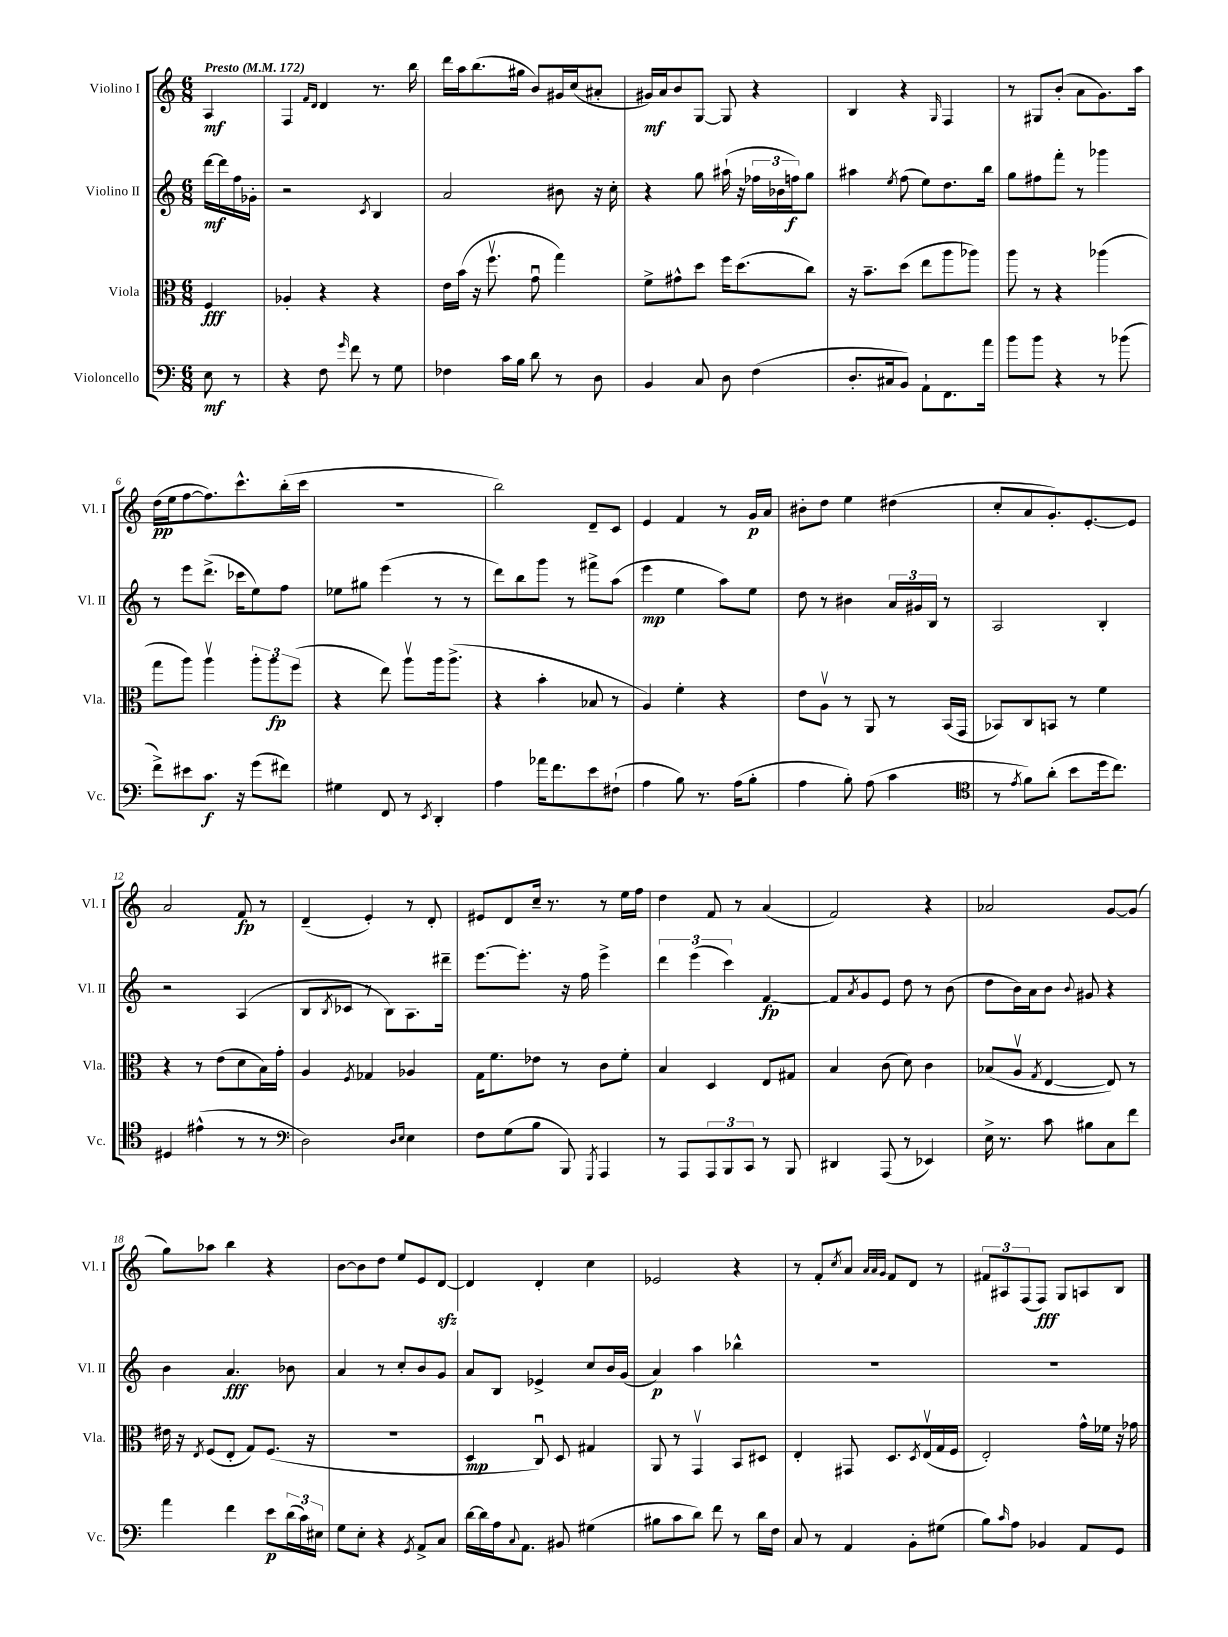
<<
\new StaffGroup <<
\new Staff = "s0" \with { instrumentName = "Violino I" shortInstrumentName = "Vl. I" } {
    \clef treble \key c \major \numericTimeSignature \time 6/8 \partial 4 \tempo "Presto" 4 = 172
    a4\mf |
    f4 \grace { f'16 d'16 } d'4 r8. b''16 |
    d'''16 a''16 b''8.( gis''16 b'8) gis'16 c''16( ais'8-. |
    gis'16\mf) a'16 b'8 g8~ g8 r4 |
    b4 r4 \grace { g16 } f4 |
    r8 gis8 b'8-.( a'8 g'8.) a''16 |
    d''16\pp( e''16 f''8~ f''8.) c'''8.-^ b''16-.( c'''16 |
    R2. |
    b''2) d'8-- c'8 |
    e'4 f'4 r8 g'16\p a'16 |
    bis'8-. d''8 e''4 dis''4( |
    c''8-. a'8 g'8.-.) e'8.~-. e'8 |
    a'2 f'8\fp r8 |
    d'4--( e'4-.) r8 d'8-. |
    eis'8 d'8 c''16-- r8. r8 e''16 f''16 |
    d''4 f'8 r8 a'4( |
    f'2) r4 |
    aes'2 g'8~ g'8( |
    g''8) aes''8 b''4 r4 |
    b'8~ b'8 d''8 e''8 e'8 d'8~\sfz |
    d'4 d'4-. c''4 |
    ees'2 r4 |
    r8 f'8-. \acciaccatura { c''8 } a'8 \grace { a'32 a'32 g'32 } f'8 d'8 r8 |
    \tuplet 3/2 { fis'8 ais8 f8( } f8\fff) g8 a8 b8 \bar "|." |
}
\new Staff = "s1" \with { instrumentName = "Violino II" shortInstrumentName = "Vl. II" } {
    \clef treble \key c \major \numericTimeSignature \time 6/8 \partial 4
    d'''16~\mf d'''16 f''16 ges'16-. |
    r2 \acciaccatura { c'8 } b4 |
    a'2 bis'8 r16 c''16-. |
    r4 g''8 ais''16-!( r16 \tuplet 3/2 { fes''16 bes'16 f''16\f) } g''8 |
    ais''4 \acciaccatura { e''8 } f''8( e''8) d''8. b''16 |
    g''8 fis''8 f'''8-. r8 ges'''4 |
    r8 e'''8 d'''8.->( ces'''16 e''8) f''8 |
    ees''8 gis''8 e'''4( r8 r8 |
    d'''8) b''8 g'''8 r8 fis'''8-> a''8( |
    e'''4\mp e''4 a''8) e''8 |
    d''8 r8 bis'4 \tuplet 3/2 { a'16 gis'16 b16 } r8 |
    a2 b4-. |
    r2 a4( |
    b8 \acciaccatura { b8 } ces'8 r8 b8) a8. dis'''16-- |
    e'''8.~ e'''8.-. r16 f''16 e'''4-> |
    \tuplet 3/2 { d'''4 e'''4( c'''4) } f'4~\fp |
    f'8 \acciaccatura { a'8 } g'8 e'8 d''8 r8 b'8( |
    d''8 b'16) a'16 b'8 \appoggiatura { b'8 } gis'8 r4 |
    b'4 a'4.\fff bes'8 |
    a'4 r8 c''8-. b'8 g'8 |
    a'8 b8 ees'4-> c''8 b'16 g'16( |
    a'4\p) a''4 bes''4-^ |
    R2. |
    R2. \bar "|." |
}
\new Staff = "s2" \with { instrumentName = "Viola" shortInstrumentName = "Vla." } {
    \clef alto \key c \major \numericTimeSignature \time 6/8 \partial 4
    f4\fff |
    aes4-. r4 r4 |
    e'16 b'16( r16 f''8.\upbow g'8\downbow g''4) |
    f'8-> gis'8-^ d''8 f''16 d''8.( c''8) |
    r16 b'8.-- d''8( e''8 a''8 aes''8) |
    a''8 r8 r4 aes''4( |
    g''8 a''8) a''4\upbow \tuplet 3/2 { a''8-. a''8\fp f''8( } |
    r4 e''8) a''8\upbow a''16 a''8.->( |
    r4 b'4-. bes8 r8 |
    a4) f'4-. r4 |
    e'8 a8\upbow r8 a,8 r8 b,16( g,16 |
    bes,8) c8 b,8 r8 f'4 |
    r4 r8 e'8( d'8 b16) g'16-. |
    a4 \acciaccatura { f8 } ges4 aes4 |
    g16 f'8. ees'8 r8 c'8 f'8-. |
    b4 d4 e8 gis8 |
    b4 c'8( d'8) c'4 |
    bes8( a8\upbow \acciaccatura { g8 } e4~ e8) r8 |
    eis'16 r16 \acciaccatura { e8 } f8( e8-. g8) f8.( r16 |
    R2. |
    d4\mp c8\downbow) d8 gis4 |
    a,8 r8 g,4\upbow b,8 dis8 |
    e4-. gis,8 d8. \acciaccatura { d8 } e16\upbow( g16 f16 |
    e2-.) g'16-^ fes'16 r16 ges'16 \bar "|." |
}
\new Staff = "s3" \with { instrumentName = "Violoncello" shortInstrumentName = "Vc." } {
    \clef bass \key c \major \numericTimeSignature \time 6/8 \partial 4
    e8\mf r8 |
    r4 f8 \grace { g'16 } f'8 r8 g8 |
    fes4 c'16 b16 d'8 r8 d8 |
    b,4 c8 d8 f4( |
    d8.-. cis16 b,8) a,8-! f,8. a'16 |
    b'8 b'8 r4 r8 bes'8( |
    f'8->) eis'8 c'8.\f r16 g'8( fis'8) |
    gis4 f,8 r8 \acciaccatura { e,8 } d,4-. |
    a4 aes'16 f'8. e'8 fis8-!( |
    a4 b8) r8. a16( b8-. |
    a4 b8-.) a8( c'4 |
    \clef tenor r8 \acciaccatura { e'8 } f'8) a'8-.( b'8 d''16 c''8.) |
    dis4 eis'4-^( r8 r8 |
    \clef bass d2) \grace { d16 e16 } e4 |
    f8 g8( b8 b,,8) \acciaccatura { g,,8 } a,,4 |
    r8 a,,8 \tuplet 3/2 { a,,8 b,,8 c,8 } r8 b,,8 |
    dis,4 a,,8( r8 ees,4) |
    e16-> r8. c'8 bis8 c8 f'8 |
    a'4 f'4 e'8\p \tuplet 3/2 { d'16( c'16) eis16 } |
    g8 e8-. r4 \acciaccatura { g,8 } a,8-> c8 |
    d'16~ d'16 a16 \appoggiatura { c8 } a,8. bis,8 gis4( |
    bis8 c'8 d'8) f'8 r8 d'16 f16 |
    c8 r8 a,4 b,8-. gis8( |
    b8) \grace { c'16 } a8 bes,4 a,8 g,8 \bar "|." |
}
>>
>>
